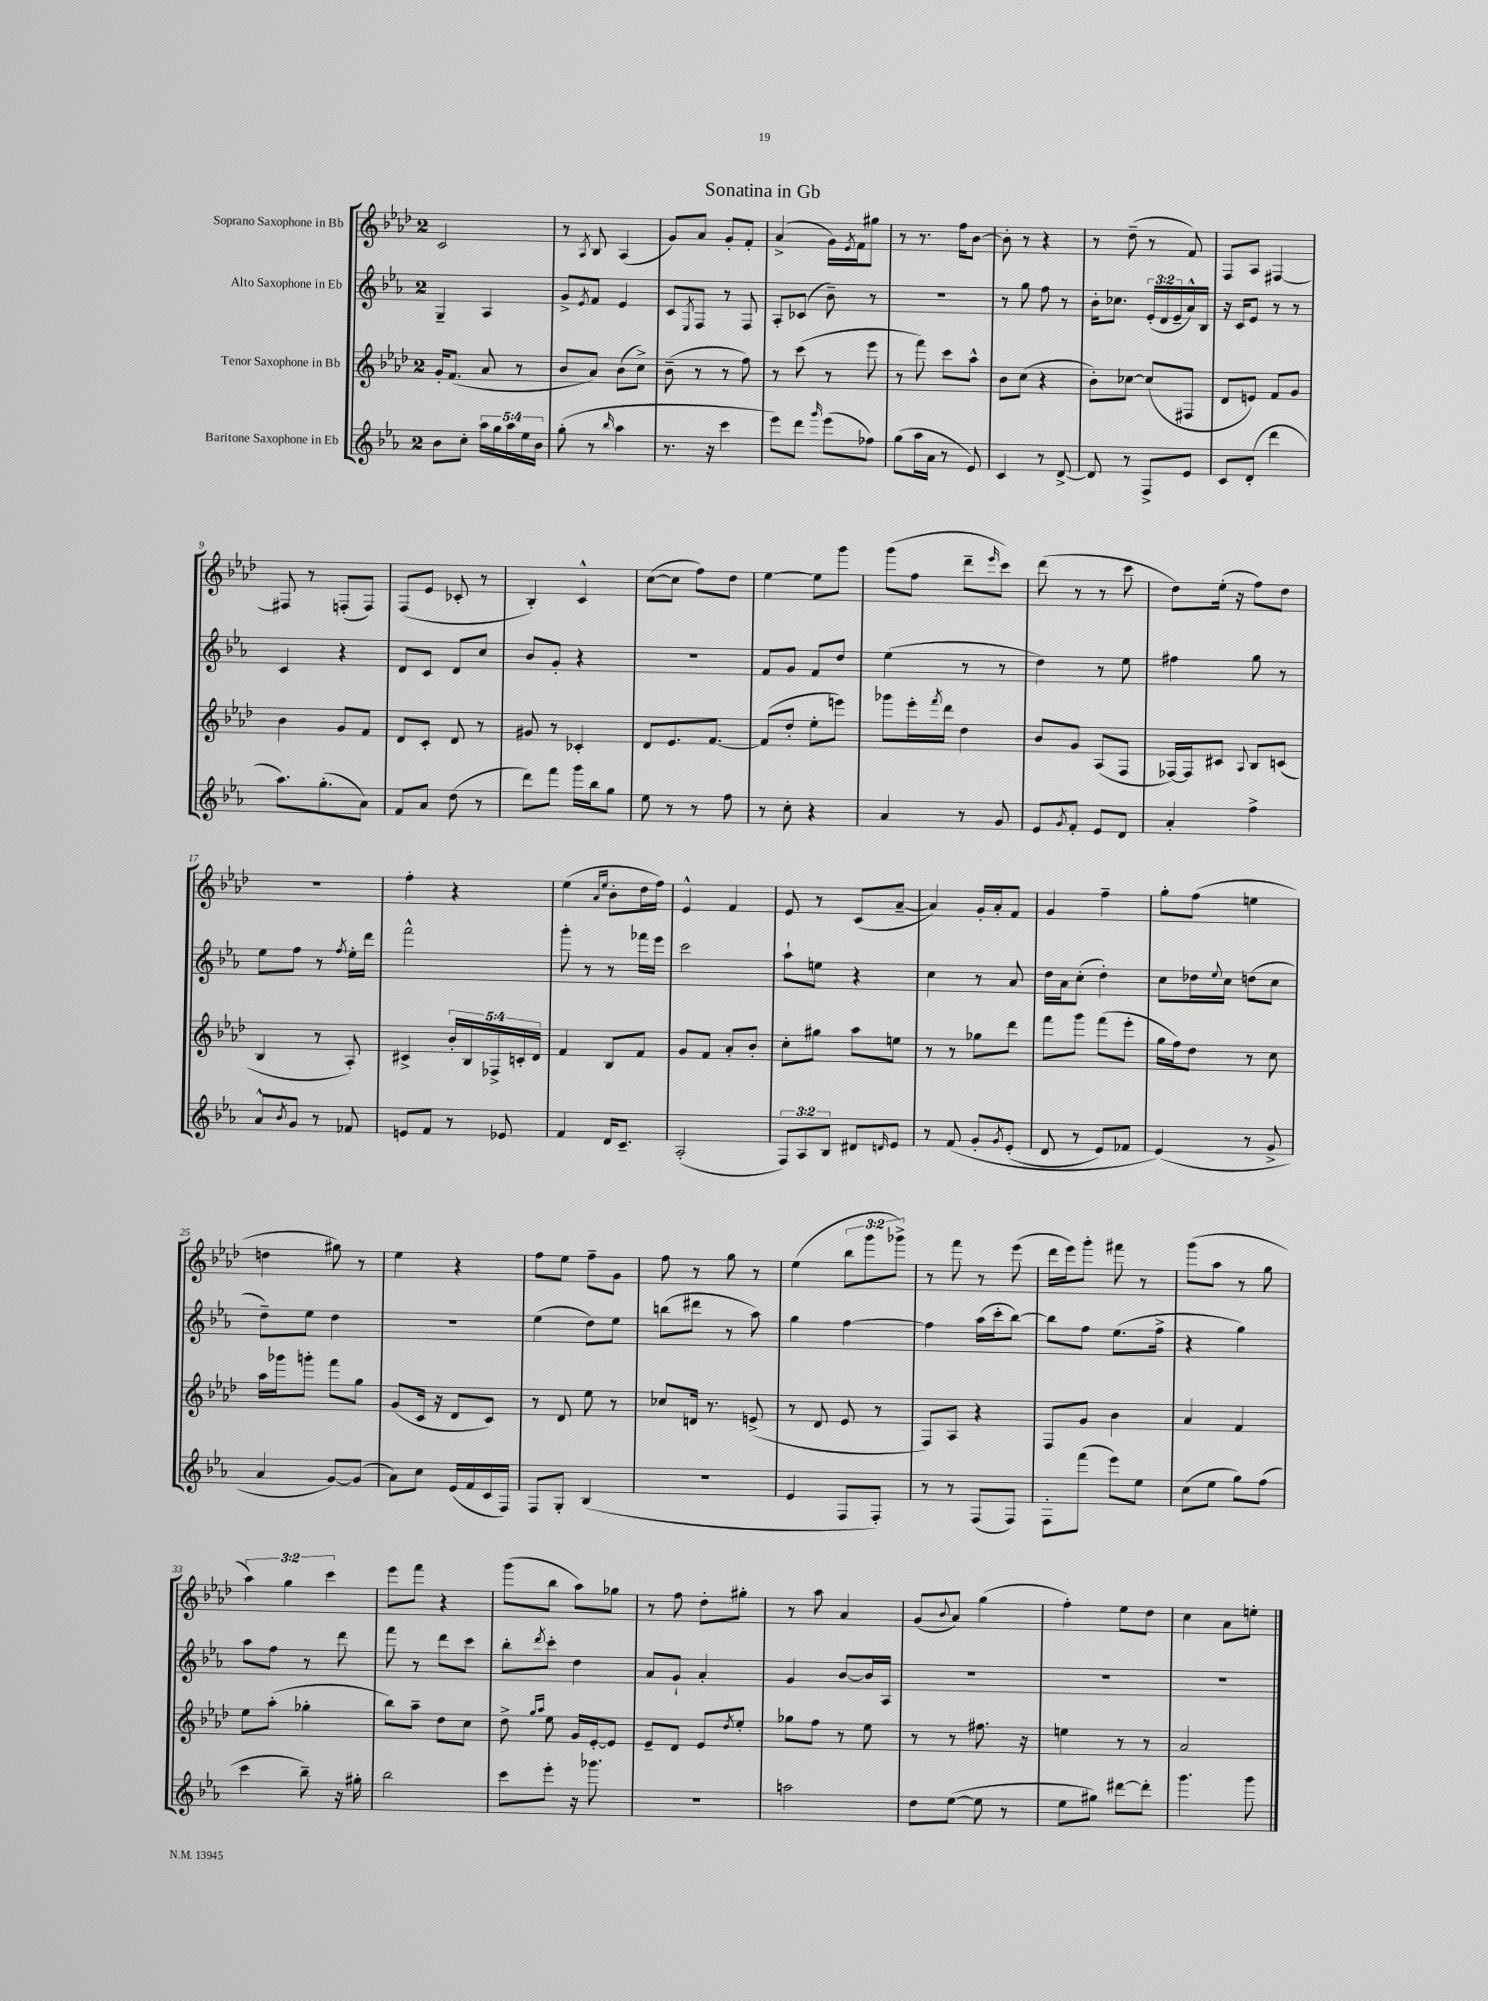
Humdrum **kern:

**kern	**kern	**kern	**kern
*part4	*part3	*part2	*part1
*staff4	*staff3	*staff2	*staff1
*I"Baritone Saxophone in Eb	*I"Tenor Saxophone in Bb	*I"Alto Saxophone in Eb	*I"Soprano Saxophone in Bb
*clefG2	*clefG2	*clefG2	*clefG2
*k[b-e-a-]	*k[b-e-a-d-]	*k[b-e-a-]	*k[b-e-a-d-]
*M2/4	*M2/4	*M2/4	*M2/4
=1	=1	=1	=1
8b-\L	16g'/KL	4G~/	2c/
.	(8.f/J	.	.
8cc'\J	.	.	.
20aa-\LL	8a-/	4A-/	.
20gg\	.	.	.
20aa-\	.	.	.
.	8r	.	.
20ee-\	.	.	.
20b-\JJ	.	.	.
=2	=2	=2	=2
(8gg'\	8b-/L	8g^/L	8r
.	.	8qe-/	8qA-/
8r	8a-/J)	8f/J	8B-/
16qqbb-/	.	.	.
4aa-\	(8b-\L	4e-/	(4A-/
.	8cc^\J)	.	.
=3	=3	=3	=3
8.r	(8b-~\	8c/L	8g/L)
.	.	8qE-/	.
.	8r	8F/J	8a-/J
16r	.	.	.
4ccc\	8r	8r	8g'/L
.	8ff\)	8F/	8f'/J
=4	=4	=4	=4
8eee-\L)	8r	8A-'/L	(4a-^/
8ddd\J	(8ccc\	(8c-X/J	.
16qqggg/	.	.	.
(8eee-\L	8r	8b-~\)	16g\LL)
.	.	.	8qe-/
.	.	.	16f\J
8ff-X\J)	8eee-\	8r	8gg#X\J
=5	=5	=5	=5
(8gg\L	8r	2r	8r
16aa-\L	8fff\)	.	8.r
16a-\JJ	.	.	.
8r	8ccc\L	.	.
.	.	.	16ff\KL
8e-/)	8aa-^^\J	.	[8b-\J
=6	=6	=6	=6
4c/	8b-\L	8r	8b-'\]
.	(8cc\J	8gg\	8r
8r	4r	8ff\	4r
[8d^/	.	8r	.
=7	=7	=7	=7
8d/]	8b-'\L)	16b-'\KL	8r
.	.	8.cc-X\J	.
8r	[8cc-X\J	.	(8dd-~\
8F^/L	(8cc-/L]	(24e-'/LL	8r
.	.	24d/	.
.	.	24e-~/	.
8e-/J	8F#X/J	16a-^^/)	8f/)
.	.	16B-/JJ	.
=8	=8	=8	=8
8c/L	8d-/L	16r	8F/L
.	.	16c/KL	.
(8d'/J	8en/J)	8e-/J	8A-/J
4ddd\	8f/L	8r	[4F#X/
.	8g/J	8r	.
!!LO:LB:g=z
=9	=9	=9	=9
8.aa-\L)	4b-\	4c/	8F#X/]
.	.	.	8r
(8.gg'\	.	.	.
.	8g/L	4r	(8Fn'/L
8a-\J)	8f/J	.	8F/J)
=10	=10	=10	=10
8f/L	8d-/L	8d/L	(8F/L
8a-/J	8c'/J	8c/J	8e-/J
(8dd\	8d-/	8d/L	8c-X'/
8r	8r	8cc/J	8r
=11	=11	=11	=11
8ddd\L)	8g#X/	8b-/L	4B-'/)
8fff\J	8r	8g'/J	.
16ggg\LL	4c-X'/	4r	4c^^/
16bb-\J	.	.	.
8gg\J	.	.	.
=12	=12	=12	=12
8ee-\	8d-/L	2r	([8cc\L
8r	8.e-/	.	8cc\J]
8r	.	.	8ff\L)
.	[8.f/J	.	.
8ff\	.	.	8dd-\J
=13	=13	=13	=13
8r	(8f/L]	8f/L	[4ee-\
8cc'\	8dd-'/J	8g/J	.
4r	8ee-'\L	8f/L	8ee-\L]
.	8eeen\J)	8dd/J	8ggg\J
=14	=14	=14	=14
4a-/	8ggg-X\L	(4ee-\	(8ggg\L
.	16eee-'\L	.	8ff\J
.	8qfff/	.	.
.	16ddd-\JJ	.	.
8r	4dd-\	8r	8ddd-~\L
.	.	.	16qqeee-/
8g/	.	8r	8ccc\J)
=15	=15	=15	=15
8e-/L	8b-/L	4dd\)	(8ddd-\
8qg/	.	.	.
8f'/J	8g/J	.	8r
8e-/L	(8A-/L	8r	8r
8d/J	8F/J	8ee-\	8ccc\
=16	=16	=16	=16
4a-'/	[16F-X/LL)	4ff#X\	8dd-\L)
.	16F-/J]	.	.
.	8c#X/J	.	(16ee-'\Jk
.	.	.	16r
.	8qqA-/	.	.
4ff^\	8B-/L	8gg\	8ff\L)
.	(8cn/J	8r	8dd-\J
!!LO:LB:g=z
=17	=17	=17	=17
8a-^^/L	4B-/	8ee-\L	2r
8qb-/	.	.	.
8g/J	.	8ff\J	.
8r	8r	8r	.
.	.	8qff/	.
8f-X/	8A-'/)	16ee-'\LL	.
.	.	16ddd\JJ	.
=18	=18	=18	=18
8en/L	4c#X^/	2fff^^\	4ff'\
8f/J	.	.	.
8r	20b-'/LL	.	4r
.	20B-/	.	.
.	20F-X^/	.	.
8e-X/	.	.	.
.	20cn'/	.	.
.	20d-/JJ	.	.
=19	=19	=19	=19
4f/	4f/	8ggg'\	(4ee-\
.	.	8r	.
.	.	.	16qqa-/LL
.	.	.	16qqee-/JJ
16d/KL	8B-/L	8r	8b-'\L
8.c~/J	.	.	.
.	8f/J	16fff-X\LL	16dd-\L
.	.	16eee-\JJ	16ff\JJ)
=20	=20	=20	=20
(2A-'/	8g/L	2ccc\	4e-^^/
.	8f/J	.	.
.	8a-'/L	.	4f/
.	8b-'/J	.	.
=21	=21	=21	=21
12F/L)	8cc'\L	8aa-`\L	8e-/
12A-/	.	.	.
.	8gg#X\J	8een\J	8r
12B-/J	.	.	.
8d#X/L	8aa-\L	4r	(8c/L
16qqdn/	.	.	.
8e-/J	8een\J	.	[8a-~/J
=22	=22	=22	=22
8r	8r	4cc\	4a-/])
(8f/	8r	.	.
8g'/L	8gg-X\L	8r	16g'/LL
.	.	.	16a-'/J
8qg/	.	.	.
(8e-'/J	8ddd-\J	8a-/	8f/J
=23	=23	=23	=23
8d/	8fff\L	16dd\LL	4g/
.	.	16a-\J	.
8r	8ggg\J	(8cc'\J	.
8e-/L)	(8fff\L	4dd'\)	4ff~\
8f-X/J	8eee-'\J	.	.
=24	=24	=24	=24
(4e-/)	16gg\LL	8cc\L	8gg'\L
.	16ff\J)	.	.
.	8dd-\J	16dd-X\L	(8ff\J
.	.	8qqee-/	.
.	.	16cc\JJ	.
8r	8r	(8ddn\L	4een\
8g^/	8cc\	8cc\J	.
!!LO:LB:g=z
=25	=25	=25	=25
4a-/	16aa-\LL	8dd~\L)	4ddn\
.	16ggg-X\J	.	.
.	8gggn'\J	8ee-\J	.
[8g/L)	8fff\L	4dd\	8gg#X\)
(8g/J]	8gg\J	.	8r
=26	=26	=26	=26
8a-\L)	(8g/L	2r	4ee-\
8cc\J	16c/Jk	.	.
.	16r	.	.
(16e-/LL	8d-/L	.	4r
16f/	.	.	.
16c/	8c/J)	.	.
16F/JJ)	.	.	.
=27	=27	=27	=27
8F/L	8r	(4ee-\	8ff\L
8G'/J	8d-/	.	8ee-\J
(4B-/	8ee-\	8dd\L)	8ff~\L
.	8r	8ee-\J	8g\J
=28	=28	=28	=28
2r	8cc-X/L	(8bbn\L	8ff\
.	16dn/Jk	8ddd#X\J	8r
.	8.r	.	.
.	.	8r	8gg\
.	(8en^/	8aa-\)	8r
=29	=29	=29	=29
4e-/	8r	4gg\	(4ee-\
.	8d-/	.	.
8F/L	8e-/	[4ff\	12bb-\L
.	.	.	12ggg\
8F'/J)	8r	.	.
.	.	.	12ggg-X^\J)
=30	=30	=30	=30
8r	8F/L)	4ff\]	8r
8r	8A-/J	.	8fff\
(8F/L	4r	(16aa-\LL	8r
.	.	16ccc'\J	.
8F/J)	.	[8bb-\J)	(8eee-\
=31	=31	=31	=31
8F'\L	8F/L	8bb-\L]	16ddd-\LL
.	.	.	16eee-\J)
(8fff\J	8g/J	8ff\J	8ggg'\J
8eee-\L)	4b-\	(8.ee-\L	8fff#X\
8ee-\J	.	.	8r
.	.	16ff^\Jk	.
=32	=32	=32	=32
(8cc\L	4a-/	4r	(8ggg\L
8ee-\J	.	.	8aa-\J
8gg\L)	4f/	4gg\)	8r
(8ff\J	.	.	8gg\
!!LO:LB:g=z
=33	=33	=33	=33
4ccc\	8ee-\L	8aa-\L	6aa-\)
.	(8aa-'\J	8ff\J	.
.	.	.	6gg\
8bb-~\)	4gg-X'\	8r	.
.	.	.	6ccc\
16r	.	8ddd\	.
16gg#X'\	.	.	.
=34	=34	=34	=34
2bb-\	8bb-\L)	8fff\	8eee-\L
.	8aa-~\J	8r	8fff\J
.	8dd-\L	8ddd\L	4r
.	8cc\J	8ccc\J	.
=35	=35	=35	=35
8ccc\L	8dd-^\	8bb-'\L	(8ggg\L
.	16qqgg/LL	.	.
.	16qqaa-/JJ	8qddd/	.
8eee-'\J	8ee-\	8ccc'\J	8bb-\J
16r	16g/LL	4dd\	8aa-\L)
8.ggg-X\	[16e-'/J	.	.
.	8e-/J]	.	8gg-X\J
=36	=36	=36	=36
2r	8e-~/L	8a-/L	8r
.	8d-/J	8g`/J	8ff\
.	8e-/L	4a-'/	8dd-'\L
.	8qdd-/	.	.
.	8ee-'/J	.	8gg#X'\J
=37	=37	=37	=37
2aan\	8gg-X\L	4g/	8r
.	8ff\J	.	8aa-\
.	8r	[8b-/L	4a-/
.	8ee-\	16b-/L]	.
.	.	16A-/JJ	.
=38	=38	=38	=38
8dd\L	8r	2r	(8g/L
.	.	.	8qqb-/
([8ee-\J	8r	.	8a-/J)
8ee-\]	8.ff#X\	.	(4gg\
8r	.	.	.
.	16r	.	.
=39	=39	=39	=39
8ee-\L	4een\	2r	4ff'\)
8gg#X\J)	.	.	.
[8ddd#X\L	8r	.	8ee-\L
8ddd#'\J]	8r	.	8dd-\J
=40	=40	=40	=40
4.ggg\	2a-/	2r	4cc\
.	.	.	8a-\L
8ggg\	.	.	8een'\J
==	==	==	==
*-	*-	*-	*-
